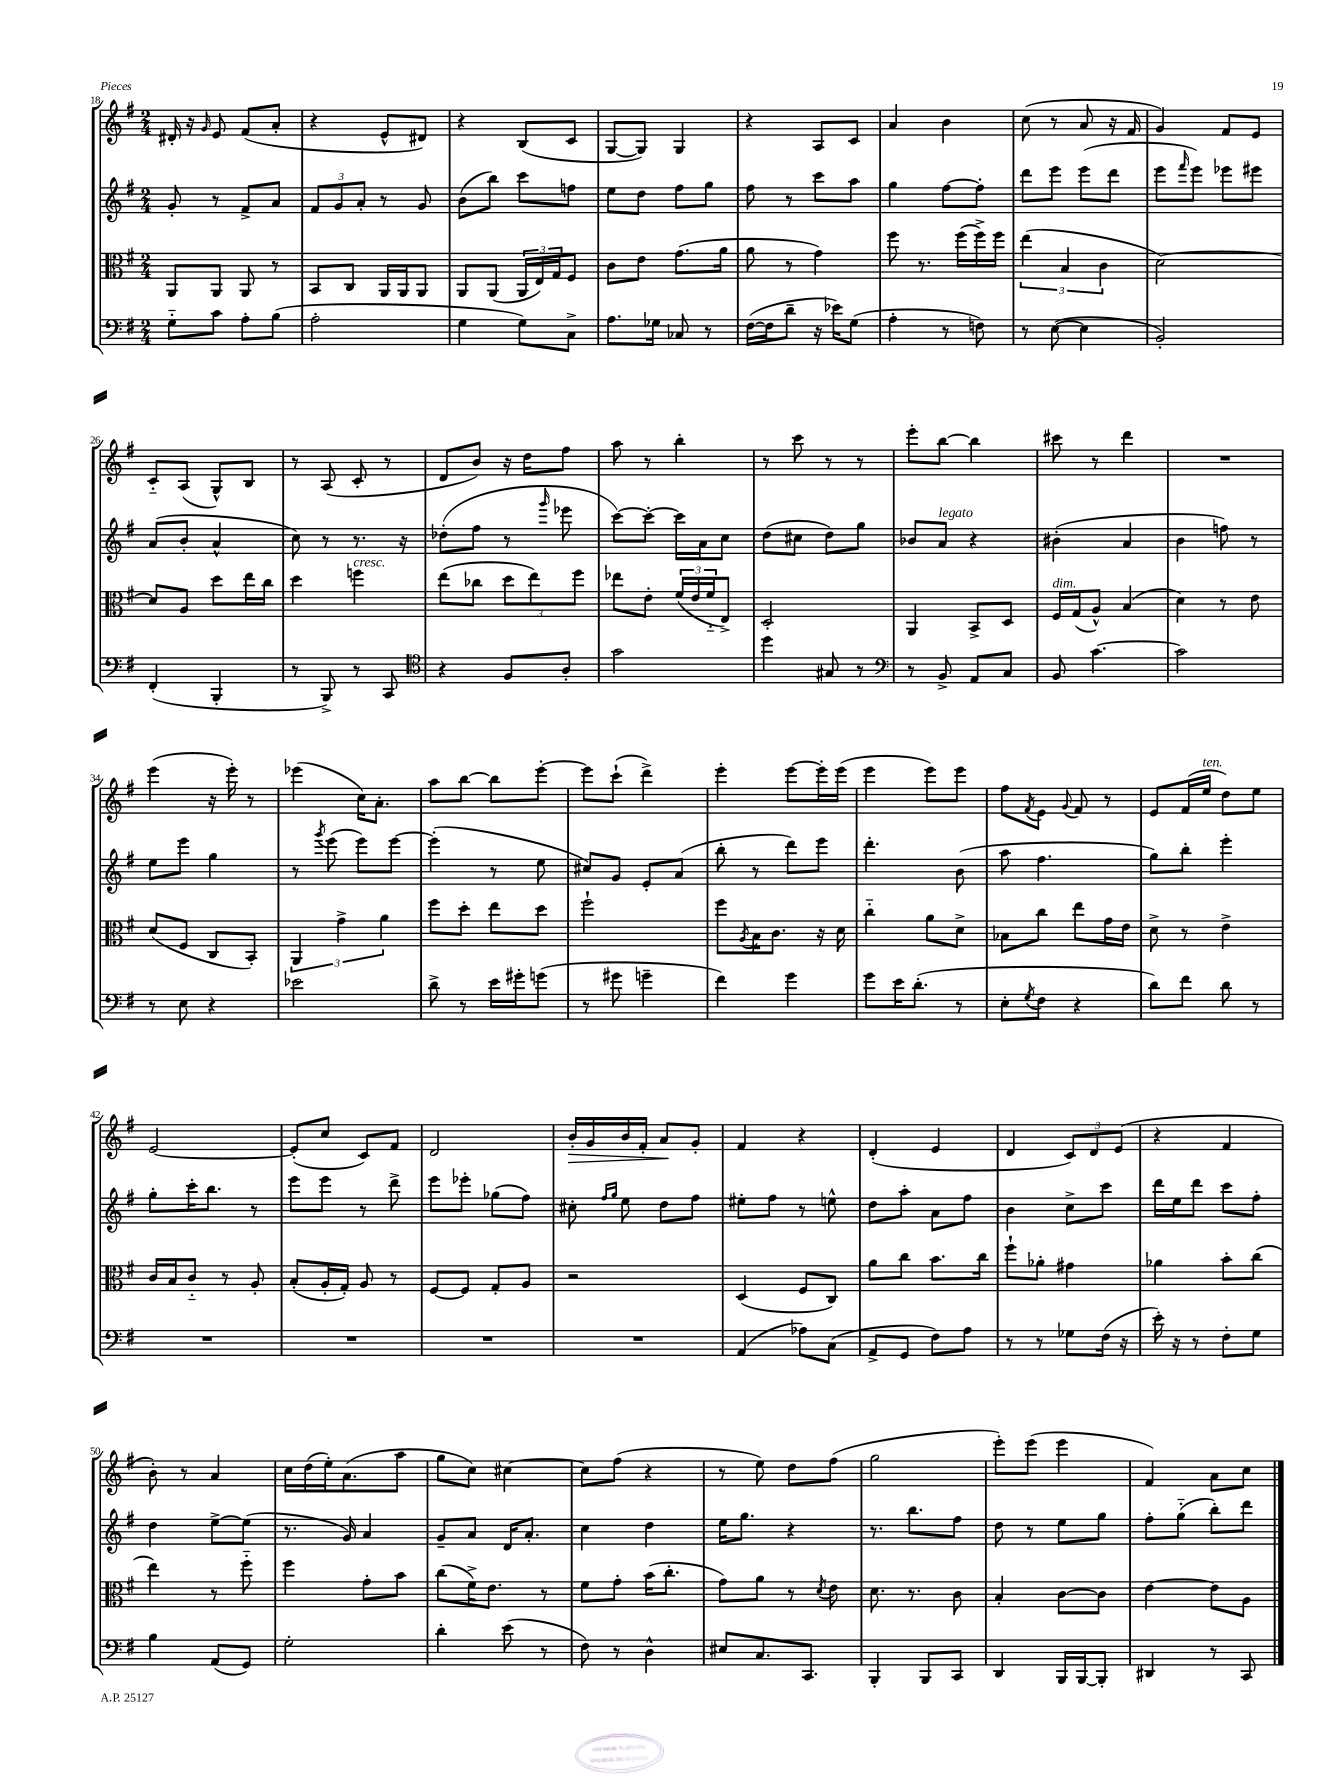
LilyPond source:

<<
\new StaffGroup <<
\new Staff = "s0" {
    \clef treble \key g \major \numericTimeSignature \time 2/4
    dis'16-. r16 \grace { g'16 } e'8 fis'8( a'8-. |
    r4 e'8-^ dis'8) |
    r4 b8( c'8 |
    g8~ g8) g4 |
    r4 a8 c'8 |
    a'4 b'4 |
    c''8( r8 a'8 r16 fis'16 |
    g'4) fis'8 e'8 |
    c'8-_ a8( g8-^) b8 |
    r8 a8( c'8-. r8 |
    d'8 b'8) r16 d''16 fis''8 |
    a''8 r8 b''4-. |
    r8 c'''8 r8 r8 |
    e'''8-. b''8~ b''4 |
    cis'''8 r8 d'''4 |
    R2 |
    e'''4( r16 e'''16-.) r8 |
    ees'''4( c''16) a'8.-. |
    a''8 b''8~ b''8 e'''8~-. |
    e'''8 c'''8-!( d'''4->) |
    e'''4-. e'''8~ e'''16-. e'''16( |
    e'''4 e'''8) e'''8 |
    fis''8 \acciaccatura { fis'8 } e'8 \appoggiatura { g'8 } fis'8 r8 |
    e'8 fis'16( e''16^\markup { \italic "ten." } d''8) e''8 |
    e'2~ |
    e'8-.( c''8 c'8) fis'8 |
    d'2 |
    b'16-.\> g'16 b'16 fis'16-. a'8\! g'8-. |
    fis'4 r4 |
    d'4-.( e'4 |
    d'4 \tuplet 3/2 { c'8) d'8 e'8( } |
    r4 fis'4 |
    b'8-.) r8 a'4 |
    c''16 d''16( e''16-.) a'8.( a''8 |
    g''8 c''8) cis''4~ |
    cis''8 fis''8( r4 |
    r8 e''8) d''8 fis''8( |
    g''2 |
    e'''8-.) e'''8( e'''4 |
    fis'4) a'8 c''8 \bar "|." |
}
\new Staff = "s1" {
    \clef treble \key g \major \numericTimeSignature \time 2/4
    g'8-. r8 fis'8-> a'8 |
    \tuplet 3/2 { fis'8 g'8 a'8-. } r8 g'8 |
    b'8( b''8) c'''8 f''8 |
    e''8 d''8 fis''8 g''8 |
    fis''8 r8 c'''8 a''8 |
    g''4 fis''8~ fis''8-. |
    d'''8 e'''8 e'''8( d'''8 |
    e'''8 \grace { fis'''16 } e'''8) ees'''8 eis'''8 |
    a'8( b'8-. a'4-^ |
    c''8) r8 r8. r16 |
    des''8-.( fis''8 r8 \grace { g'''16 } ees'''8 |
    c'''8~) c'''8~-. c'''16 a'16 c''8 |
    d''8( cis''8 d''8) g''8 |
    bes'8 a'8^\markup { \italic "legato" } r4 |
    bis'4-.( a'4 |
    b'4 f''8) r8 |
    e''8 e'''8 g''4 |
    r8 \acciaccatura { g'''8 } e'''8( e'''8) e'''8~ |
    e'''4-.( r8 e''8 |
    cis''8) g'8 e'8-. a'8( |
    b''8-. r8 d'''8) e'''8 |
    d'''4.-. b'8( |
    a''8 fis''4. |
    g''8) b''8-. e'''4-. |
    g''8-. c'''16-. b''8. r8 |
    e'''8 e'''8 r8 d'''8-> |
    e'''8 ees'''8-. ges''8( fis''8) |
    cis''8-. \grace { fis''16 g''16 } e''8 d''8 fis''8 |
    eis''8-. fis''8 r8 e''8-^ |
    d''8 a''8-. a'8 fis''8 |
    b'4 c''8-> c'''8 |
    d'''16 e''16 d'''8 c'''8 fis''8-. |
    d''4 e''8~-> e''8( |
    r8. g'16) a'4 |
    g'8-- a'8 d'16 a'8.-. |
    c''4 d''4 |
    e''16 g''8. r4 |
    r8. b''8. fis''8 |
    d''8 r8 e''8 g''8 |
    fis''8-. g''8-_( b''8-.) d'''8 \bar "|." |
}
\new Staff = "s2" {
    \clef alto \key g \major \numericTimeSignature \time 2/4
    a,8 a,8 a,8 r8 |
    b,8 c8 a,16 a,16 a,8 |
    a,8 a,8( \tuplet 3/2 { a,16 e16) g16 } fis8 |
    c'8 e'8 g'8.( a'16 |
    a'8 r8 g'4) |
    fis''8 r8. fis''16( fis''16->) fis''16 |
    \tuplet 3/2 { e''4( b4 c'4 } |
    d'2~) |
    d'8 a8 d''8 e''16 c''16 |
    d''4 f''4^\markup { \italic "cresc." } |
    e''8( ces''8 \tuplet 3/2 { d''8 e''8) fis''8 } |
    ees''8 e'8-. \tuplet 3/2 { fis'16( e'16 fis'16-_ } e8->) |
    d2-. |
    a,4 b,8-> d8 |
    fis16^\markup { \italic "dim." } g16( a8-^) b4( |
    d'4) r8 e'8 |
    d'8( fis8 c8 b,8-.) |
    \tuplet 3/2 { a,4 g'4-> a'4 } |
    fis''8 d''8-. e''8 d''8 |
    fis''2-! |
    fis''8 \acciaccatura { a8 } b16 c'8. r16 d'16 |
    c''4-_ a'8 d'8-> |
    bes8 c''8 e''8 g'16 e'16 |
    d'8-> r8 e'4-> |
    c'16 b16 c'8-_ r8 a8-. |
    b8-.( a16-. g16-.) a8 r8 |
    fis8~ fis8 g8-. a8 |
    r2 |
    d4( fis8 c8) |
    a'8 c''8 b'8. c''16 |
    fis''8-! aes'8-. gis'4 |
    aes'4 b'8-. c''8( |
    e''4) r8 fis''8-_ |
    fis''4 g'8-. b'8 |
    c''8( fis'16->) e'8. r8 |
    fis'8 g'8-. b'16( c''8.-. |
    g'8) a'8 r8 \acciaccatura { d'8 } e'8 |
    d'8. r8. c'8 |
    b4-. c'8~ c'8 |
    e'4~ e'8 a8 \bar "|." |
}
\new Staff = "s3" {
    \clef bass \key g \major \numericTimeSignature \time 2/4
    g8-_ c'8 a8-. b8( |
    a2-. |
    g4 g8) c8-> |
    a8. ges16 ces8 r8 |
    fis16~( fis16 d'8-- r16 ees'16) g8( |
    a4-. r8 f8) |
    r8 e8~( e4 |
    b,2-.) |
    fis,4-.( b,,4-. |
    r8 b,,8->) r8 c,8 |
    \clef tenor r4 fis8 a8-. |
    g'2 |
    d''4 gis8 r8 |
    \clef bass r8 b,8-> a,8 c8 |
    b,8 c'4.~ |
    c'2 |
    r8 e8 r4 |
    ees'2 |
    d'8-> r8 e'16 gis'16-. g'8( |
    r8 gis'8 g'4-- |
    fis'4) g'4 |
    g'8 e'16 d'8.-.( r8 |
    e8-. \acciaccatura { g8 } fis8 r4 |
    d'8) fis'8 d'8 r8 |
    R2 |
    R2 |
    R2 |
    R2 |
    a,4( aes8) c8( |
    a,8-> g,8 fis8) a8 |
    r8 r8 ges8 fis16( r16 |
    e'16-.) r16 r8 fis8-. g8 |
    b4 a,8( g,8) |
    g2-. |
    d'4-. e'8( r8 |
    fis8) r8 d4-^ |
    eis8 c8. c,8. |
    b,,4-. b,,8 c,8 |
    d,4 b,,16 b,,16~ b,,8-. |
    dis,4 r8 c,8 \bar "|." |
}
>>
>>
\layout { \context { \Score currentBarNumber = #18 } }
